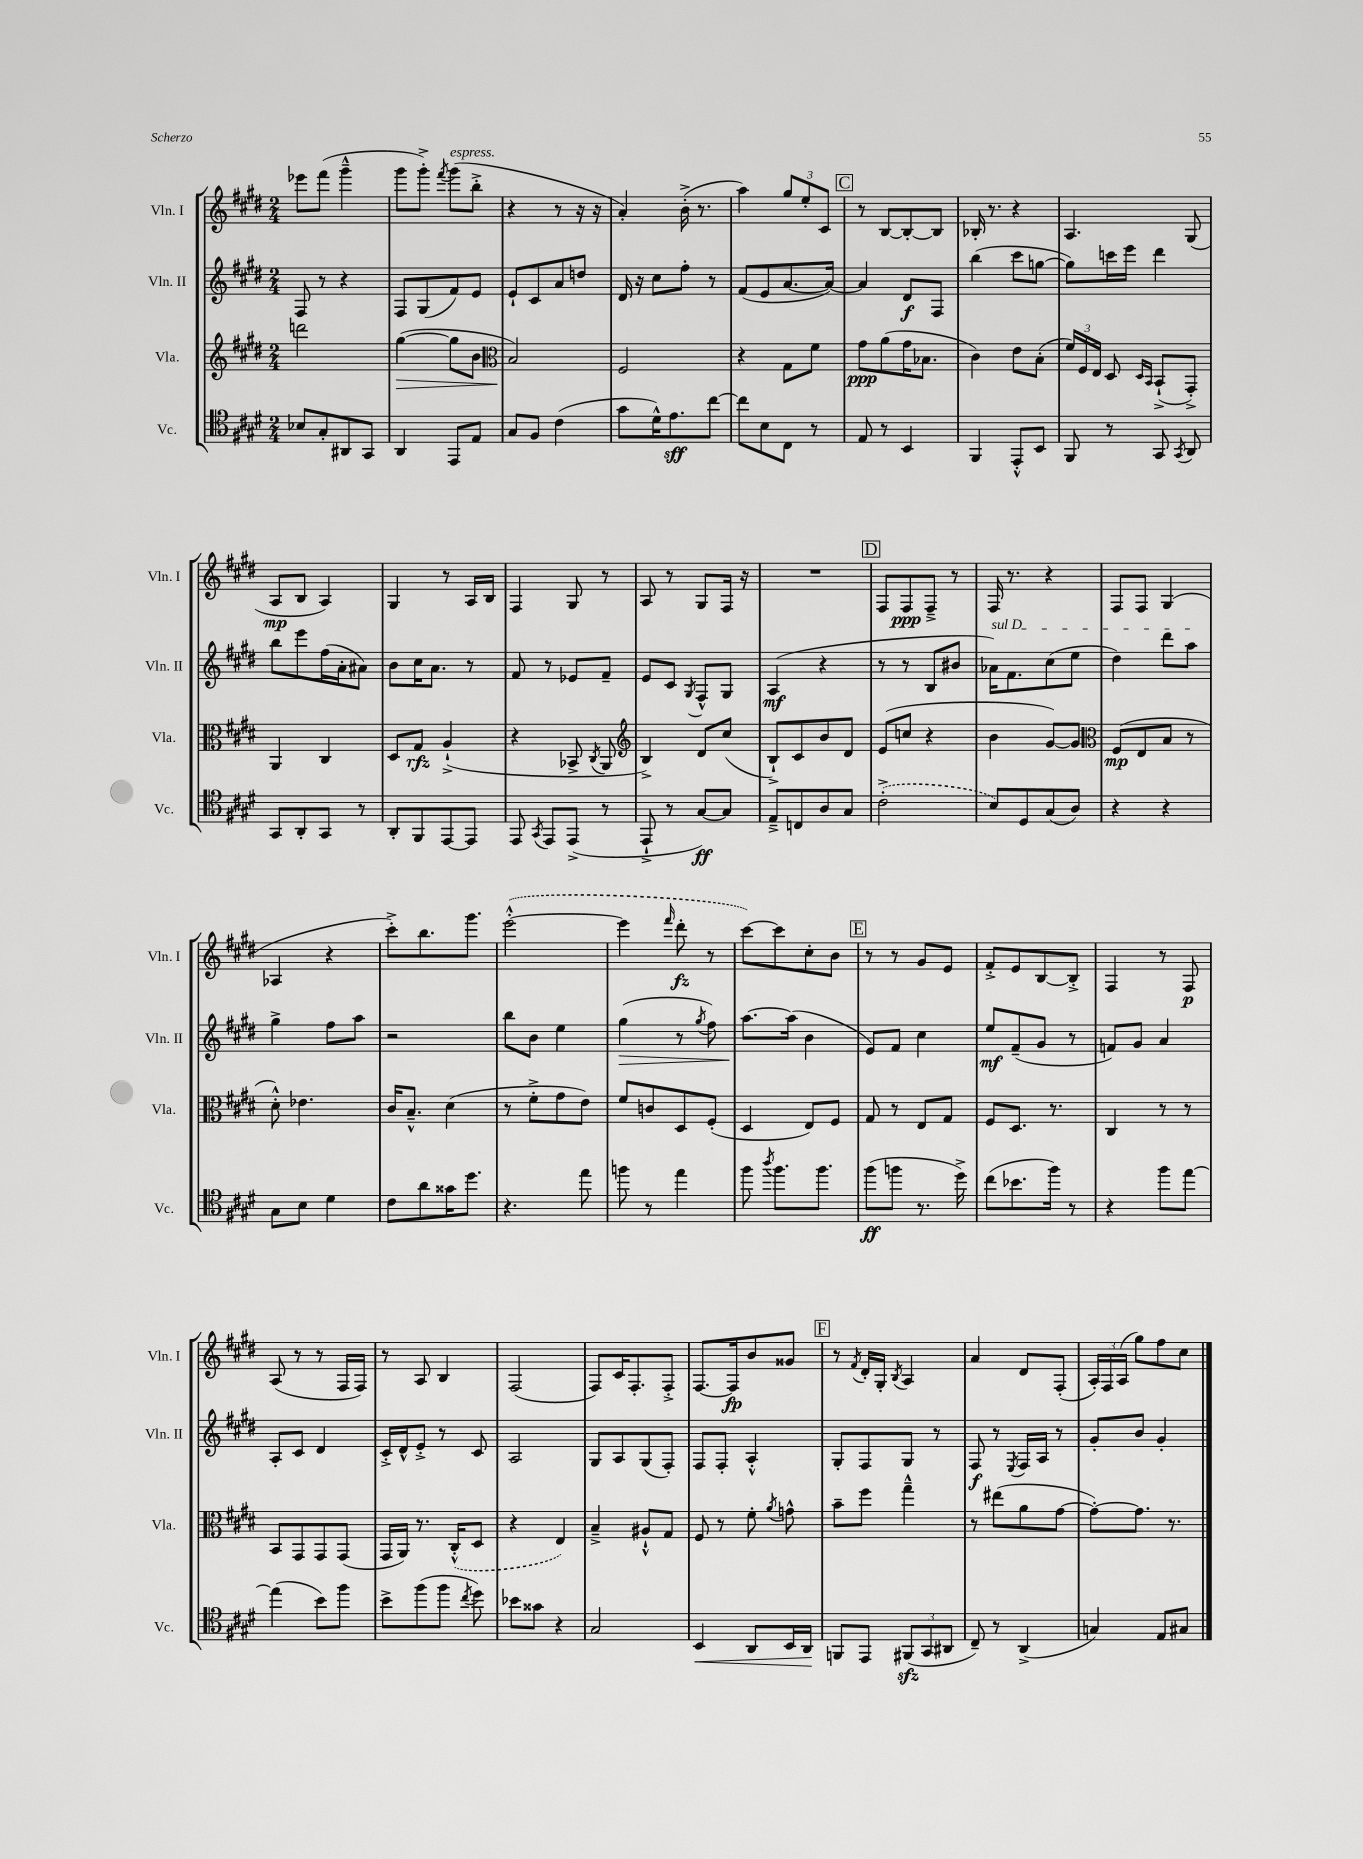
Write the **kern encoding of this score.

**kern	**kern	**kern	**kern
*staff4	*staff3	*staff2	*staff1
*clefC4	*clefG2	*clefG2	*clefG2
*k[f#c#g#d#]	*k[f#c#g#d#]	*k[f#c#g#d#]	*k[f#c#g#d#]
*M2/4	*M2/4	*M2/4	*M2/4
8B-	2ddd	8F#	8eee-
8G#'	.	8r	(8fff#
8AA#	.	4r	4ggg#~^^
8GG#	.	.	.
=	=	=	=
4AA	([4gg#	8F#	8ggg#
.	.	(8G#	8ggg#'^)
.	.	.	8qfff#
8EE	8gg#]	8f#)	(8ggg#
8E	8b	8e	8bb'^
=	=	=	=
*	*clefC3	*	*
8G#	2B)	8e`	4r
8F#	.	8c#	.
(4c#	.	8a	8r
.	.	8dd	16r
.	.	.	16r
=	=	=	=
8g#	2F#	16d#	4a')
.	.	16r	.
16d#^^)	.	8cc#	.
8.e	.	.	.
.	.	8ff#'	(16b'^
.	.	.	8.r
[8cc#	.	8r	.
=	=	=	=
8cc#]	4r	(8f#	4aa)
8B	.	8e	.
8C#	8G#	[8.a	12gg#
.	.	.	12ee'
8r	8f#	.	.
.	.	.	12c#
.	.	16a_)	.
=	=	=	=
8E	8g#	4a]	8r
8r	(8a	.	[8B
4BB	16g#	8d#	8B'_
.	8.B-	.	.
.	.	8F#	8B]
=	=	=	=
4FF#	4c#)	(4bb	16B-'
.	.	.	8.r
8EE'^^	8e	8ccc#	4r
8BB	(8B'	[8gg	.
=	=	=	=
8FF#	24f#)	8gg])	4.A
.	24F#	.	.
.	24E	.	.
8r	8D#	16ccc	.
.	.	16eee	.
.	16qqD#	.	.
.	16qqBB	.	.
8GG#	(8BB`^	4ddd#	.
8qGG#	.	.	.
8AA	8GG#'^)	.	(8G#
=	=	=	=
8GG#	4AA	8bb	8A
8AA'	.	8eee	8B
8GG#	4C#	(16ff#	4A)
.	.	16a'	.
8r	.	8a#)	.
=	=	=	=
8AA'	8D#	8b	4G#
8FF#	8G#	16cc#	.
.	.	8.a	.
[8EE	(4A`^	.	8r
8EE]	.	8r	16A
.	.	.	16B
=	=	=	=
8EE	4r	8f#	4F#
8qGG#	.	.	.
8EE	.	8r	.
(8EE^	8BB-^	8e-	8G#
.	8qC#	.	.
8r	8AA	8f#~	8r
=	=	=	=
*	*clefG2	*	*
8EE`^	4B^)	8e	8A
8r	.	8c#	8r
.	.	8qG#	.
[8G#)	8d#	8F#^^	8G#
8G#]	(8cc#	8G#	16F#
.	.	.	16r
=	=	=	=
8E~^	8B`^)	(4A	2r
8C	8c#	.	.
8A	8b	4r	.
8G#	8d#	.	.
=	=	=	=
(2c#'^	(8e	8r	8F#
.	8cc	8r	8F#
.	4r	8B	8F#~^
.	.	8b#	8r
=	=	=	=
8B)	4b	16a-)	16F#
.	.	8.f#	8.r
8D#	.	.	.
(8G#	[8g#)	(8cc#	4r
8A)	8g#]	8ee	.
=	=	=	=
*	*clefC3	*	*
4r	(8F#	4dd#)	8F#
.	8E	.	8F#
4r	8B	8ddd#	(4G#
.	8r	8aa	.
=	=	=	=
8G#	8d#'^^)	4gg#^	4A-
8B	4.e-	.	.
4d#	.	8ff#	4r
.	.	8aa	.
=	=	=	=
8c#	16c#	2r	8ccc#'^)
.	8.B~^^	.	.
8a	.	.	8.bb
16g##	(4d#	.	.
8.dd#	.	.	8.ggg#
=	=	=	=
4.r	8r	8bb	([2eee'^^
.	8f#'^	8b	.
.	8g#	4ee	.
8ee	8e)	.	.
=	=	=	=
8ff	8f#	(4gg#	4eee]
8r	8c	.	.
.	.	.	16qqfff#
4ee	8D#	8r	8ddd#'
.	.	8qgg#	.
.	(8F#'	8ff#)	8r
=	=	=	=
8ff#	4D#	[8.aa	[8ccc#)
8qaa	.	.	.
8.ff#	.	.	8ccc#]
.	.	(16aa]	.
.	8E)	4b	8cc#'
8.ff#	.	.	.
.	8F#	.	8b
=	=	=	=
(8ff#	8G#	8e)	8r
8ff	8r	8f#	8r
8.r	8E	4cc#	8g#
.	8G#	.	8e
16dd#^)	.	.	.
=	=	=	=
(8cc#	8F#	8ee	8f#'^
8.b-	8.D#	(8f#~	8e
.	.	8g#	[8B
16ff#)	8.r	.	.
8r	.	8r	8B'^]
=	=	=	=
4r	4C#	8f)	4F#
.	.	8g#	.
8ff#	8r	4a	8r
[8ee	8r	.	8F#
=	=	=	=
(4ee]	8BB	8A'	(8A
.	8GG#	8c#	8r
8b)	8GG#	4d#	8r
8ff#	(8GG#	.	16F#
.	.	.	16F#)
=	=	=	=
8b^	16GG#	16c#'^	8r
.	16AA)	16d#^^	.
(8ff#	8.r	8e'^	8A
8ff#	.	8r	4B
.	(16C#'^^	.	.
8qcc#	.	.	.
8dd#)	8D#	8c#	.
=	=	=	=
8b-	4r	2A	(2F#
8g##	.	.	.
4r	4E)	.	.
=	=	=	=
2G#	4B~^	8G#	8F#)
.	.	8A	16c#
.	.	.	8.F#'
.	8A#`^^	(8G#	.
.	8G#	8F#')	8F#'^
=	=	=	=
4BB	8F#	8F#	[8.F#
.	8r	8F#'	.
.	.	.	16F#]
8AA	8f#'	4A'^^	8b
.	8qa	.	.
16BB	8g^^	.	8g##
16AA	.	.	.
=	=	=	=
8FF	8b~	8G#'	8r
.	.	.	8qf#
8EE	8ff#	8F#	16d#'
.	.	.	16G#'
.	.	.	8qB
(12FF#	4gg#~^^	8G#	4A
12GG#	.	.	.
.	.	8r	.
12AA#	.	.	.
=	=	=	=
8C#~)	8r	8F#	4a
8r	(8ee#	8r	.
.	.	8qE	.
(4AA^	8a	16F#	8d#
.	.	16A	.
.	[8g#	8r	(8F#'
=	=	=	=
4G)	8g#'_)	8g#'	24A')
.	.	.	24F#
.	.	.	(24A
.	8.g#]	8b	8gg#)
8E	.	4g#'	8ff#
.	8.r	.	.
8G#	.	.	8cc#
==	==	==	==
*-	*-	*-	*-
